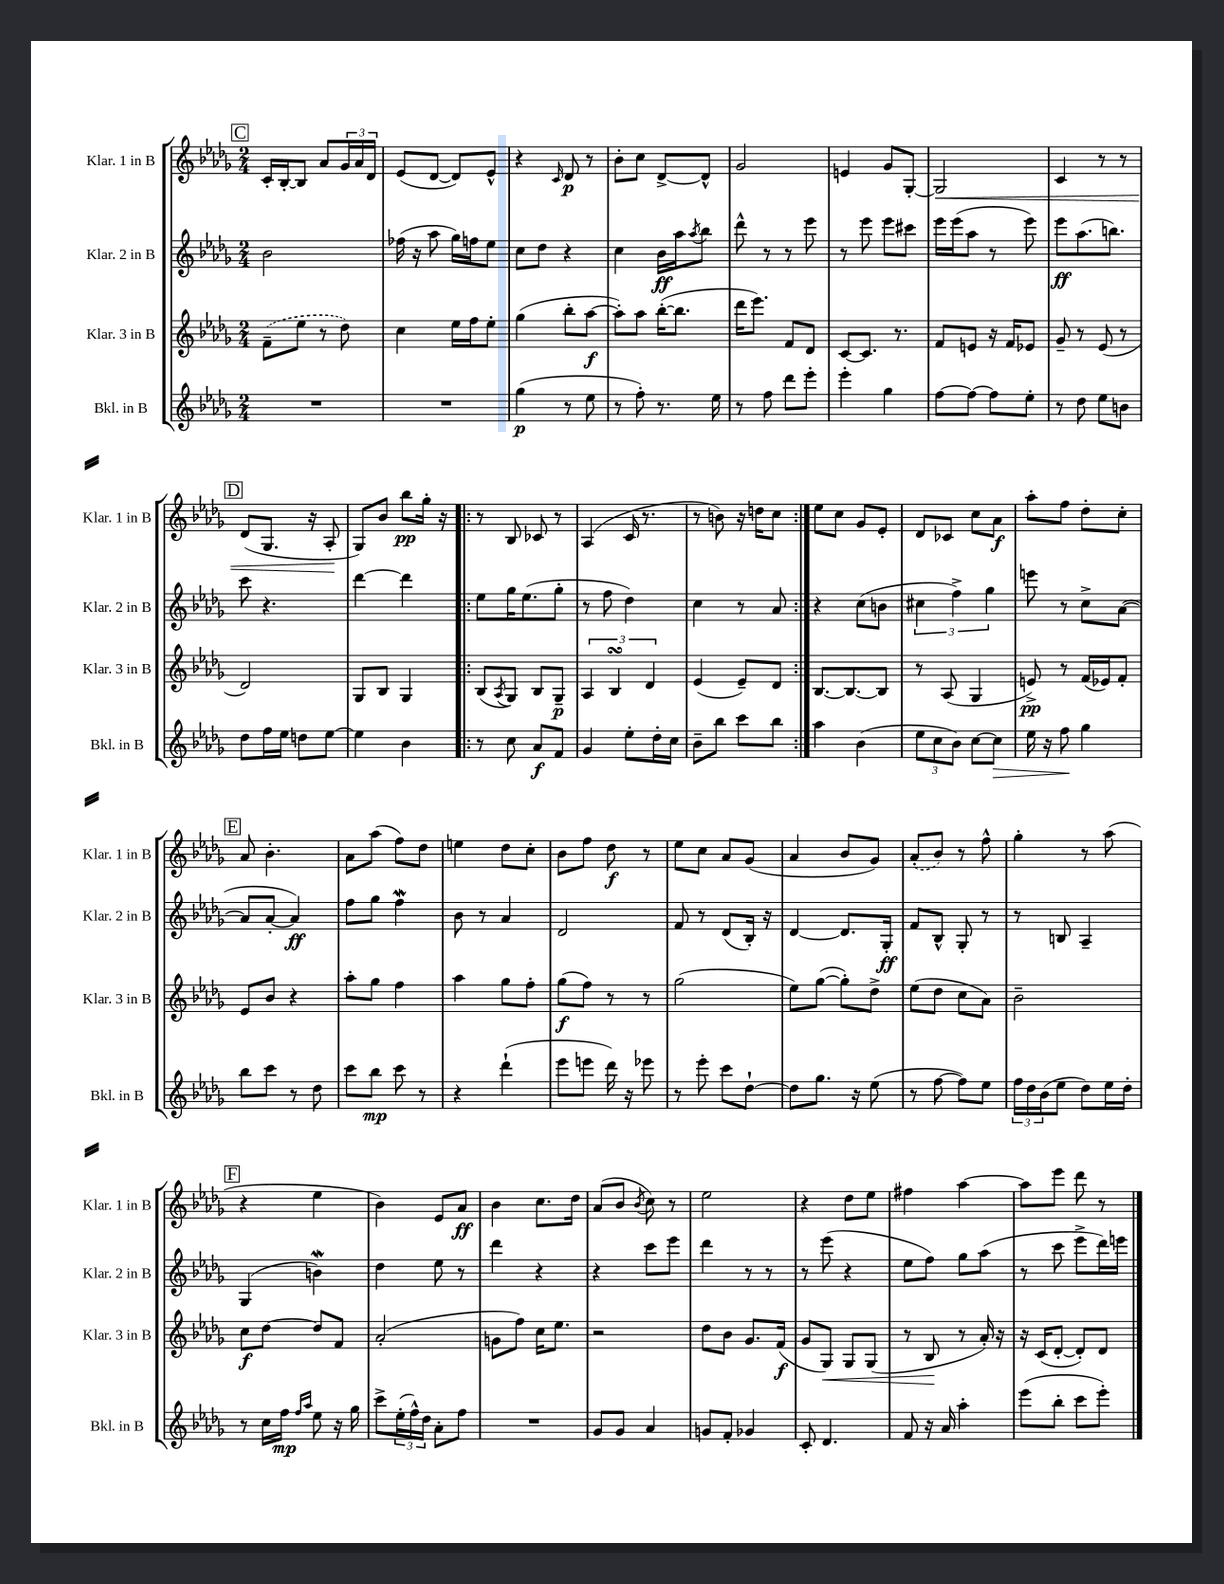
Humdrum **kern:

**kern	**kern	**kern	**kern
*staff4	*staff3	*staff2	*staff1
*clefG2	*clefG2	*clefG2	*clefG2
*k[b-e-a-d-g-]	*k[b-e-a-d-g-]	*k[b-e-a-d-g-]	*k[b-e-a-d-g-]
*M2/4	*M2/4	*M2/4	*M2/4
2r	(8f~\L	2b-\	16c'/LL
.	.	.	[16B-'/J
.	8ee-\J	.	8B-/]J
.	8r	.	8a-/L
.	8dd-\)	.	24g-/L
.	.	.	24a-/
.	.	.	24d-/JJ
=	=	=	=
2r	4cc\	(16ff-\	(8e-/L
.	.	16r	.
.	.	8aa-\	[8d-/J
.	16ee-\LL	16gg-\LL)	8d-/]L)
.	16ff\J	16ff\J	.
.	8ee-'\J	8ee-\J	8e-^^/J
=	=	=	=
(4gg-\	(4gg-\	8cc\L	4r
.	.	8dd-\J	.
.	.	.	16qqc/
8r	8bb-'\L	4r	8d-/
8ee-\	[8aa-\J	.	8r
=	=	=	=
8r	8aa-'\]L)	4cc\	8b-'\L
8ff'\)	8aa-\J	.	8cc\J
8.r	([16bb-'\LK	16b-\LL	[8d-^/L
.	8.bb-\]J	16aa-\J	.
.	.	8qaa-/	.
.	.	8bb-\J	8d-^^/]J
16ee-\	.	.	.
=	=	=	=
8r	16ddd-\LK	8ddd-^^\	2g-/
.	8.eee-\J)	.	.
8ff\	.	8r	.
8ddd-\L	8f/L	8r	.
8eee-'\J	8d-/J	8eee-\	.
=	=	=	=
4eee-'\	[8c/L	8r	4e/
.	8.c/]J	8eee-\	.
4gg-\	.	8eee-\L	8g-/L
.	8.r	.	.
.	.	8ccc#\J	[8G-'/J
=	=	=	=
[8ff\L	8f/L	16eee-\LL	2G-/]
.	.	(16eee-\J	.
8ff\_J	8e/J	8aa-\J	.
8ff\]L	16r	8r	.
.	16f/LK	.	.
8ee-'\J	8e-/J	8eee-\)	.
=	=	=	=
8r	8g-~/	8eee-\L	4c/
8dd-\	8r	(8.aa-\	.
8ee-\L	(8e-/	.	8r
.	.	8.bb\J)	.
8b\J	8r	.	8r
=	=	=	=
8dd-\L	2d-/)	8ccc\	(8d-/L
16ff\L	.	4.r	8.G-/J
16ee-\JJ	.	.	.
8dd\L	.	.	.
.	.	.	16r
[8ee-\J	.	.	8A-'/
=	=	=	=
4ee-\]	8G-/L	[4ddd-\	8G-/L)
.	8B-/J	.	8b-/J
4b-\	4G-/	4ddd-\]	8bb-\L
.	.	.	16gg-'\Jk
.	.	.	16r
=!|:	=!|:	=!|:	=!|:
8r	(8B-/L	8ee-\L	8r
.	8qA-/	.	.
8cc\	8G-/J)	16gg-\K	8B-/
.	.	(8.ee-\	.
8a-/L	8B-/L	.	8c-/
8f/J	8G-~/J	8gg-'\J	8r
=	=	=	=
4g-/	6A-/	8r	(4A-/
.	.	8ff\	.
.	6B-/	.	.
8ee-'\L	.	4dd-\)	16c/
.	.	.	8.r
.	6d-/	.	.
16dd-'\L	.	.	.
16cc\JJ	.	.	.
=	=	=	=
8b-~\L	(4e-/	4cc\	8r
8bb-\J	.	.	8b\)
8ccc\L	8e-~/L)	8r	16r
.	.	.	16dd\LK
8bb-\J	8d-/J	8a-/	8cc\J
=:|!	=:|!	=:|!	=:|!
4aa-\	[8.B-/L	4r	8ee-\L
.	.	.	8cc\J
.	8.B-/_	.	.
(4b-\	.	(8cc\L	8g-/L
.	8B-/]J	8b\J	8e-'/J
=	=	=	=
12ee-\L	8r	6cc#\	8d-/L
12cc\	.	.	.
.	(8A-/	.	8c-/J
12b-\J)	.	6ff^\)	.
[8cc\L	4G-/	.	8cc\L
.	.	6gg-\	.
8cc\]J	.	.	8a-\J
=	=	=	=
16ee-\	8e^/)	8eee\	8aa-'\L
16r	.	.	.
8ff\	8r	8r	8ff\J
4gg-\	(16f/LL	8cc^\L	8dd-'\L
.	16e-/J)	.	.
.	8f'/J	([8a-\J	8cc'\J
=	=	=	=
8bb-\L	8e-/L	8a-/]L	8a-/
8ccc\J	8b-/J	[8a-'/J	4.b-'\
8r	4r	4a-/])	.
8dd-\	.	.	.
=	=	=	=
8ccc\L	8aa-'\L	8ff\L	8a-\L
8bb-\J	8gg-\J	8gg-\J	(8aa-\J
8ccc\	4ff\	4ff\	8ff\L)
8r	.	.	8dd-\J
=	=	=	=
4r	4aa-\	8b-\	4ee\
.	.	8r	.
(4ddd-`\	8gg-\L	4a-/	8dd-\L
.	8ff'\J	.	8cc'\J
=	=	=	=
8eee-\L	(8gg-\L	2d-/	8b-\L
8eee\J	8ff\J)	.	8ff\J
16ddd-\)	8r	.	8dd-\
16r	.	.	.
8eee-\	8r	.	8r
=	=	=	=
8r	(2gg-\	8f/	8ee-\L
8eee-'\	.	8r	8cc\J
8ccc\L	.	(8d-/L	8a-/L
[8dd-`\J	.	16B-'/Jk)	(8g-/J
.	.	16r	.
=	=	=	=
8dd-\]L	8ee-\L)	[4d-/	4a-/
8.gg-\J	([8gg-\J	.	.
.	8gg-'\]L)	8.d-/]L	8b-/L
16r	.	.	.
(8ee-\	8dd-^\J	.	8g-/J)
.	.	16G-'/Jk	.
=	=	=	=
8r	(8ee-\L	8f/L	(8a-'/L
[8ff\	8dd-\J	8B-^^/J	8b-/J)
8ff\]L)	8cc\L	8G-'/	8r
8ee-\J	8a-\J)	8r	8ff^^\
=	=	=	=
24ff\LL	2b-~\	8r	4gg-'\
24dd-\	.	.	.
(24b-\J	.	.	.
8ee-\J	.	8B/	.
8dd-\L)	.	4A-~/	8r
16ee-\L	.	.	(8aa-\
16dd-'\JJ	.	.	.
=	=	=	=
8r	8cc\L	(4G-/	4r
16cc\LL	[8dd-\J	.	.
16ff\JJ	.	.	.
16qqff/LL	.	.	.
16qqaa-/JJ	.	.	.
8ee-\	8dd-/]L	4b\)	4ee-\
16r	8f/J	.	.
16gg-\	.	.	.
=	=	=	=
8ccc^\L	(2a-'/	4dd-\	4b-\)
(24ee-'\L	.	.	.
24ff^^\)	.	.	.
24dd-\JJ	.	.	.
8a-'\L	.	8ee-\	8e-/L
8ff\J	.	8r	8a-/J
=	=	=	=
2r	8g\L	4ddd-\	4b-\
.	8ff\J)	.	.
.	16cc\LK	4r	8.cc\L
.	8.ee-\J	.	.
.	.	.	16dd-\Jk
=	=	=	=
8g-/L	2r	4r	(8a-/L
8g-/J	.	.	8b-/J
.	.	.	8qb-/
4a-/	.	8ccc\L	8cc\)
.	.	8eee-\J	8r
=	=	=	=
8g/L	8dd-\L	4ddd-\	2ee-\
8f'/J	8b-\J	.	.
4g-/	8.g-/L	8r	.
.	.	8r	.
.	(16f/Jk	.	.
=	=	=	=
8c'/	8g-/L	8r	4r
4.d-/	8G-/J)	(8eee-\	.
.	8G-/L	4r	8dd-\L
.	(8G-/J	.	8ee-\J
=	=	=	=
8f/	8r	8ee-\L	4ff#\
16r	8B-/	8ff\J)	.
16a-/	.	.	.
4aa-'\	8r	8gg-\L	[4aa-\
.	16a-'/)	(8aa-\J	.
.	16r	.	.
=	=	=	=
(8eee-\L	16r	8r	8aa-\]L
.	(16c/LK	.	.
8bb-'\J	[8d-'/J	8ccc\	8eee-\J
8ccc\L	8d-'/]L)	8eee-^\L	8ddd-\
8eee-'\J)	8d-/J	16ddd-\L)	8r
.	.	16eee\JJ	.
==	==	==	==
*-	*-	*-	*-
